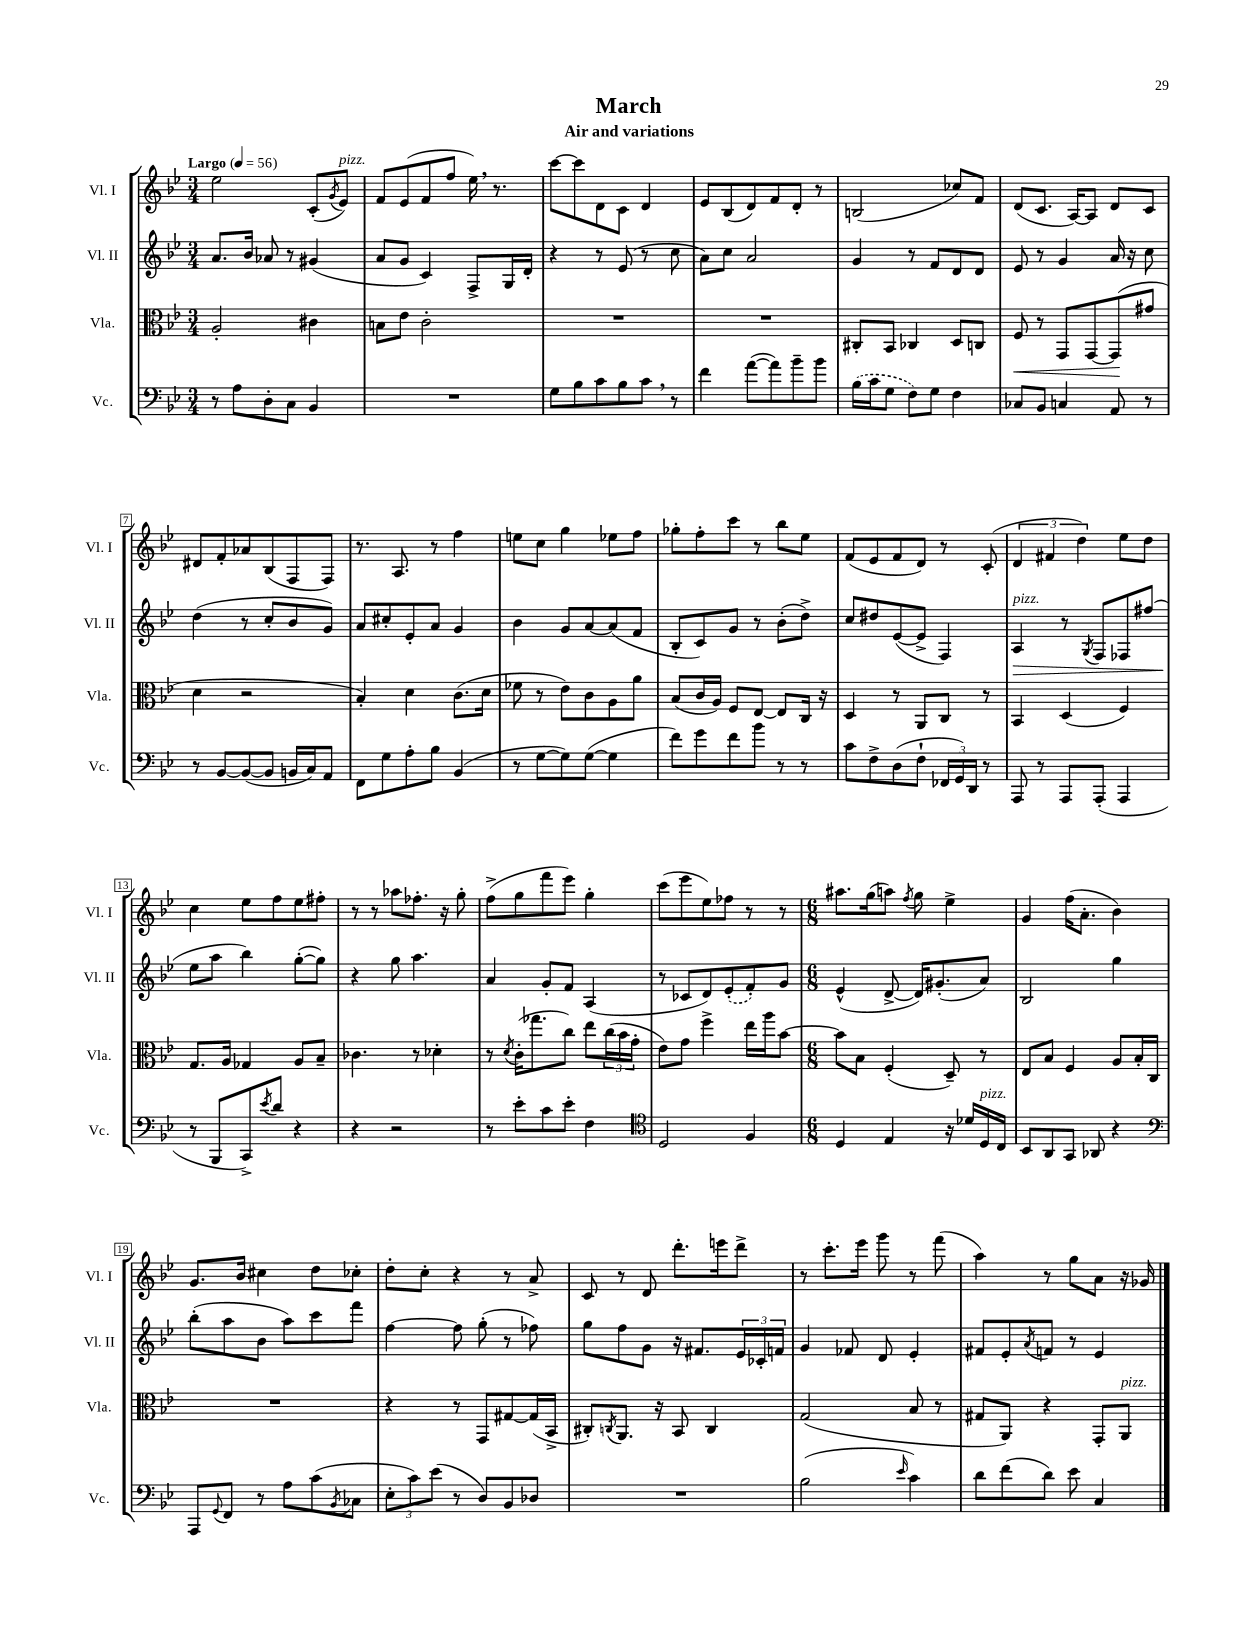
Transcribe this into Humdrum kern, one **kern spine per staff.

**kern	**kern	**kern	**kern
*staff4	*staff3	*staff2	*staff1
*clefF4	*clefC3	*clefG2	*clefG2
*k[b-e-]	*k[b-e-]	*k[b-e-]	*k[b-e-]
*M3/4	*M3/4	*M3/4	*M3/4
*MM56	*MM56	*MM56	*MM56
8r	2A'	8.a	2ee-
8A	.	.	.
.	.	16b-	.
8D'	.	8a-	.
8C	.	8r	.
4BB-	4c#	(4g#	(8c'
.	.	.	8qg
.	.	.	8e-)
=	=	=	=
2.r	8B	8a	8f
.	8e-	8g	(8e-
.	2c'	4c)	8f
.	.	.	8ff
.	.	8F^	16ee-)
.	.	.	8.r
.	.	16G	.
.	.	16d'	.
=	=	=	=
8G	2.r	4r	[8ccc
8B-	.	.	8ccc]
8c	.	8r	8d
8B-	.	(8e-	8c
8c	.	8r	4d
8r	.	8cc	.
=	=	=	=
4f	2.r	8a)	8e-
.	.	8cc	(8B-
([8a	.	2a	8d)
8a])	.	.	8f
8b-~	.	.	8d'
8b-	.	.	8r
=	=	=	=
(16B-	8C#'	4g	(2B
16c	.	.	.
8G	8BB-	.	.
8F)	4C-	8r	.
8G	.	8f	.
4F	8D	8d	8cc-)
.	8C	8d	8f
=	=	=	=
8C-	8F	8e-	(8d
8BB-	8r	8r	8.c
4C	8GG	4g	.
.	.	.	[16A)
.	[8GG	.	8A]
8AA	(8GG]	16a	8d
.	.	16r	.
8r	8g#	8cc	8c
=	=	=	=
8r	4d	(4dd	8d#
[8BB-	.	.	8f'
(8BB-_	2r	8r	8a-
8BB-]	.	8cc'	(8B-
16BB	.	8b-	8F
16C)	.	.	.
8AA	.	8g)	8F)
=	=	=	=
8FF	4B-')	8a	8.r
8G	.	8cc#'	.
.	.	.	8.A
8A'	4d	8e-'	.
8B-	.	8a	8r
(4BB-	(8.c	4g	4ff
.	16d	.	.
=	=	=	=
8r	8f-	4b-	8ee
[8G	8r	.	8cc
8G])	8e-)	8g	4gg
([8G	8c	[8a	.
4G]	8A	(8a]	8ee-
.	8a	8f	8ff
=	=	=	=
8f)	(8B-	8B-'	8gg-'
8g	16c	8c)	8ff'
.	16A)	.	.
8f	8F	8g	8ccc
8b-	[8E-	8r	8r
8r	8E-]	(8b-'	8bb-
8r	16C	8dd^)	8ee-
.	16r	.	.
=	=	=	=
8c	4D	8cc	(8f
8F^	.	8dd#	8e-
(8D	8r	([8e-	8f
8F`	8AA	8e-^]	8d)
24FF-	8C	4F)	8r
24GG)	.	.	.
24DD	.	.	.
8r	8r	.	(8c'
=	=	=	=
8AAA	4BB-	4A	6d
8r	.	.	.
.	.	.	6f#
8AAA	(4D	8r	.
.	.	.	6dd)
.	.	8qG	.
(8AAA'	.	8F	.
4AAA	4F)	8F-	8ee-
.	.	(8ff#	8dd
=	=	=	=
8r	8.G	8ee-	4cc
8BBB-	.	8aa	.
.	16A	.	.
8CC^)	4G-	4bb-)	8ee-
8qe-	.	.	.
8d	.	.	8ff
4r	8A	([8gg'	8ee-
.	8B-~	8gg])	8ff#'
=	=	=	=
4r	4.c-	4r	8r
.	.	.	8r
2r	.	8gg	8aa-
.	8r	4.aa	8.ff-'
.	4d-'	.	.
.	.	.	16r
.	.	.	8gg'
=	=	=	=
8r	8r	4a	(8ff^
.	8qd	.	.
8e-'	(16c'	.	8gg
.	8.gg-	.	.
8c	.	8g'	8fff
8e-'	8cc)	8f	8eee-)
4F	8ee-	(4A	4gg'
.	(24cc	.	.
.	24b-	.	.
.	24g'	.	.
=	=	=	=
*clefC4	*	*	*
2D	8e-)	8r	(8ccc
.	8g	8c-	8eee-
.	4ff^	8d)	8ee-)
.	.	(8e-'	8ff-
4F	16ee-	8f')	8r
.	16aa	.	.
.	[8b-	8g	8r
=	=	=	=
*M6/8	*M6/8	*M6/8	*M6/8
4D	8b-]	(4e-^^	8.aa#
.	8B-	.	.
.	.	.	(16gg
4E-	(4F'	[8d^	8aa)
.	.	.	8qff
.	.	16d])	8gg
.	.	(8.g#'	.
16r	8D~)	.	4ee-^
16d-	.	.	.
16D	8r	8a)	.
16C	.	.	.
=	=	=	=
8BB-	8E-	2B-	4g
8AA	8B-	.	.
8GG	4F	.	(16ff
.	.	.	8.a'
8AA-	.	.	.
4r	8A	4gg	4b-)
.	16B-'	.	.
.	16C	.	.
=	=	=	=
*clefF4	*	*	*
8AAA	2.r	(8bb-'	8.g
8qqGG	.	.	.
8FF	.	8aa	.
.	.	.	16b-
8r	.	8b-	4cc#
8A	.	8aa)	.
(8c	.	8ccc	8dd
8qBB-	.	.	.
8C-	.	8fff	8cc-'
=	=	=	=
12E-'	4r	[4ff	8dd'
12c)	.	.	.
.	.	.	8cc'
(12e-	.	.	.
8r	8r	8ff]	4r
8D)	8GG	(8gg'	.
8BB-	[8G#	8r	8r
8D-	(16G#]	8ff-)	8a^
.	16BB-^	.	.
=	=	=	=
2.r	8C#')	8gg	8c
.	8qC	.	.
.	8.AA	8ff	8r
.	.	8g	8d
.	16r	.	.
.	8BB-	16r	8.ddd'
.	.	8.f#	.
.	4C	.	.
.	.	.	16eee
.	.	24e-	8ddd^
.	.	24c-'	.
.	.	24f	.
=	=	=	=
(2B-	(2G	4g	8r
.	.	.	8.ccc'
.	.	8f-	.
.	.	.	16eee-
.	.	8d	8ggg
16qqe-	.	.	.
4c)	8B-	4e-'	8r
.	8r	.	(8fff
=	=	=	=
8d	8G#	8f#	4aa)
(8f	8AA)	8e-'	.
.	.	8qa	.
8d)	4r	8f	8r
8e-	.	8r	8gg
4C	8GG'	4e-	8a
.	8AA	.	16r
.	.	.	16g-
==	==	==	==
*-	*-	*-	*-
